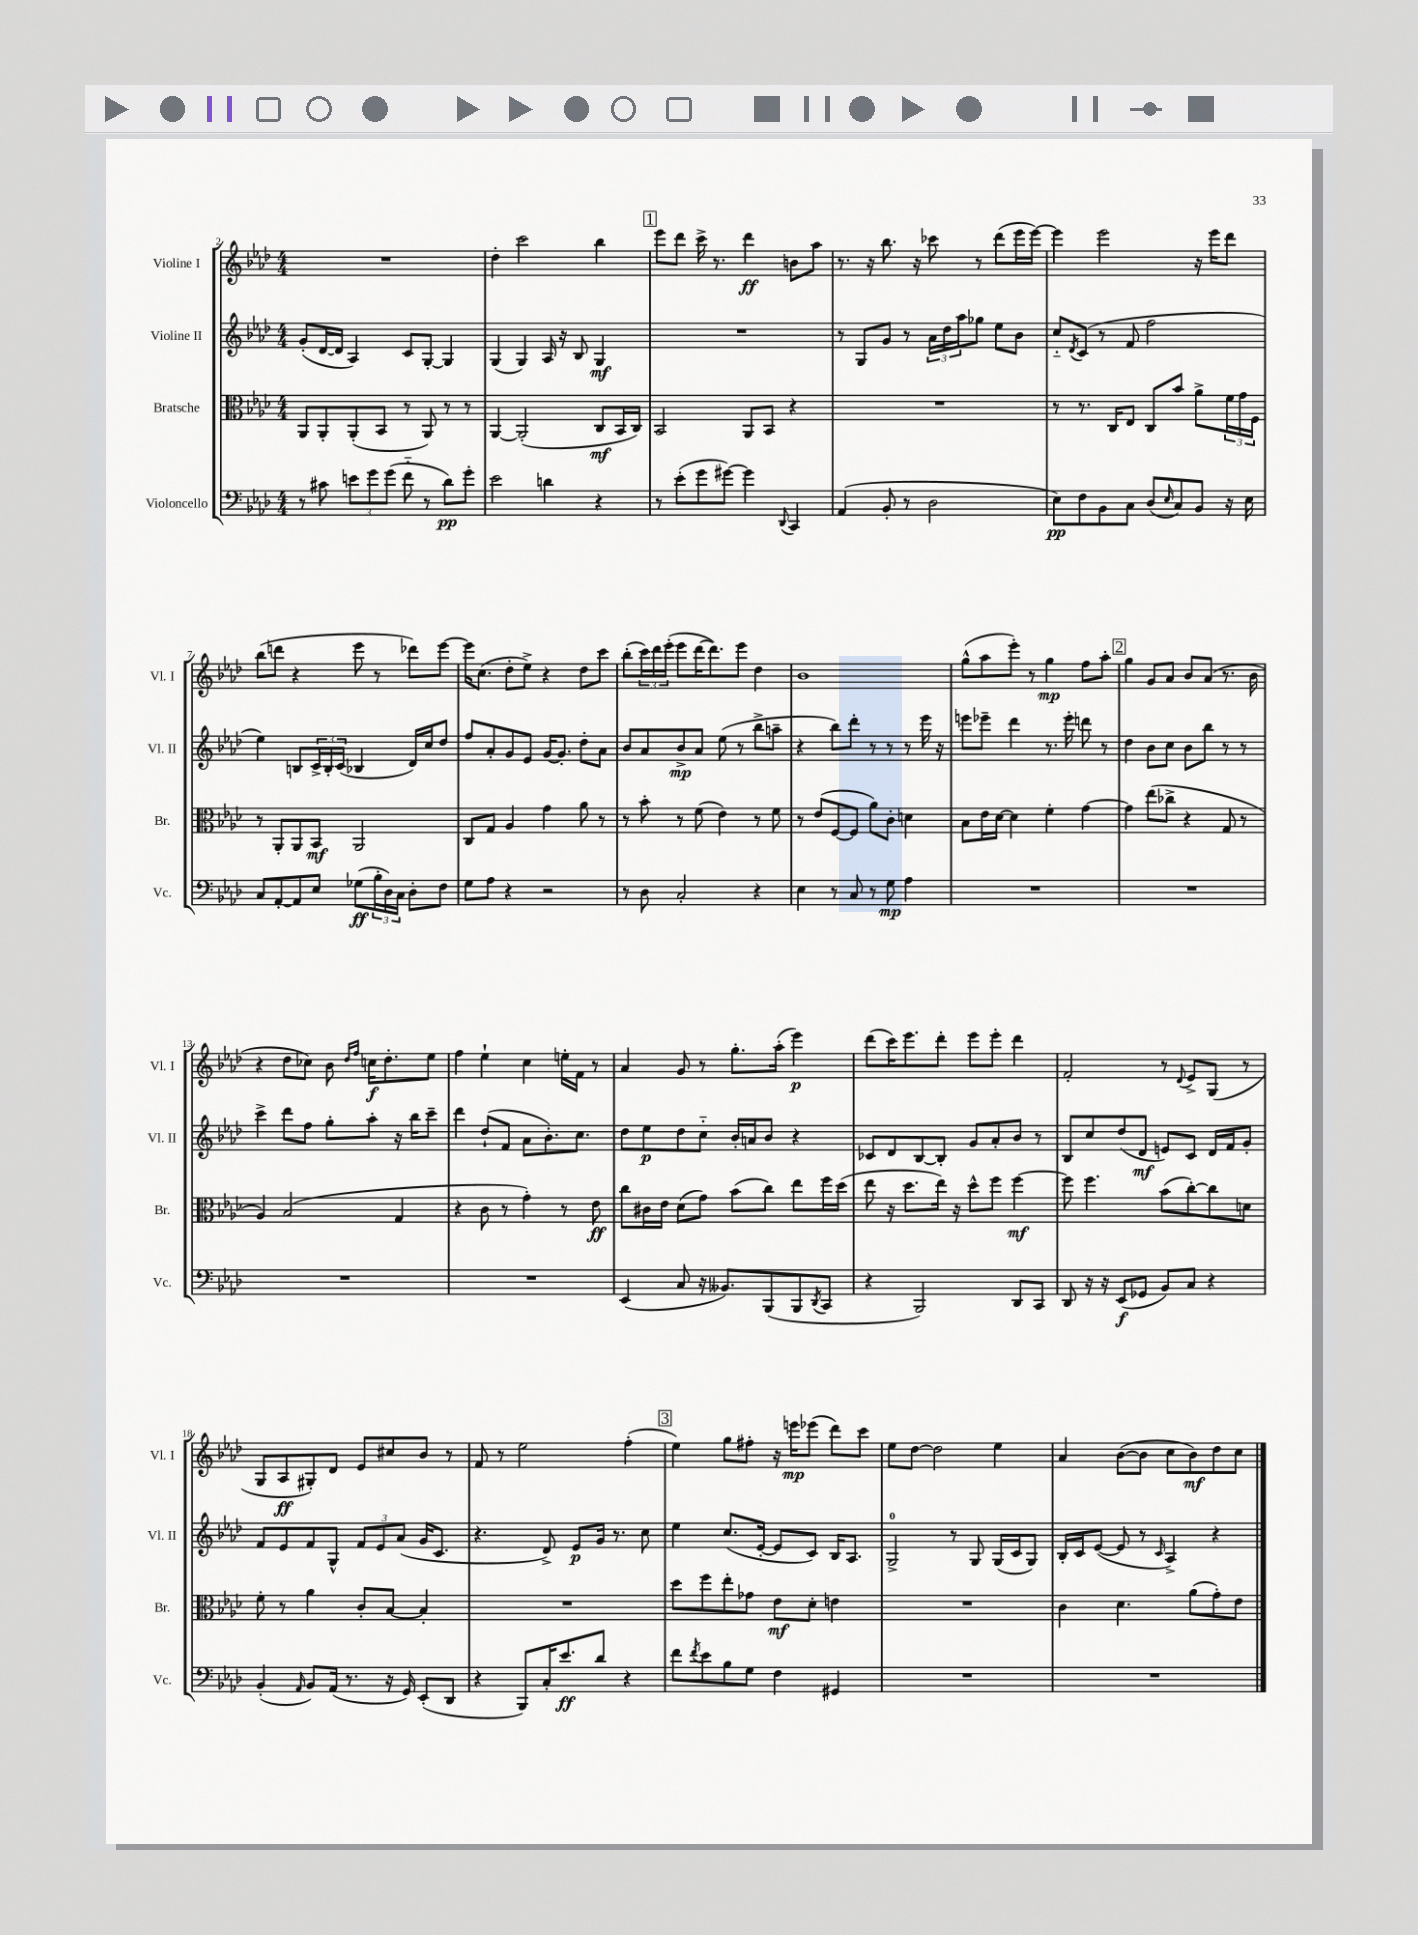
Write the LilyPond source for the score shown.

<<
\new StaffGroup <<
\new Staff = "s0" \with { instrumentName = "Violine I" shortInstrumentName = "Vl. I" } {
    \clef treble \key aes \major \numericTimeSignature \time 4/4
    R1 |
    des''4-. c'''2 bes''4 |
    \mark \markup { \box "1" } ees'''8 des'''8 c'''16-> r8. des'''4\ff b'8 aes''8 |
    r8. r16 bes''8. r16 ces'''8 r8 des'''8( ees'''16 ees'''16~) |
    ees'''4 ees'''2 r16 ees'''16 des'''8 |
    bes''8( d'''8 r4 ees'''8 r8 des'''8) ees'''8~ |
    ees'''16 c''8.( des''8-. ees''8->) r4 des''8 c'''8 |
    bes''8-.( \tuplet 3/2 { c'''16) des'''16 ees'''16-.( } ees'''8 des'''16~ des'''8.) ees'''8 des''4 |
    bes'1 |
    g''8-^( aes''8 ees'''8-.) r8 g''4\mp f''8 aes''8-. |
    \mark \markup { \box "2" } g''4 g'8 aes'8 bes'8 aes'8( r8. bes'16 |
    r4 des''8 ces''8) bes'8 \grace { des''16 f''16 } c''16\f des''8.-. ees''8 |
    f''4 ees''4-! c''4 e''16-. f'16 r8 |
    aes'4 g'8 r8 g''8.-. aes''16-.( ees'''4\p) |
    des'''8( c'''16) ees'''8. des'''8-. ees'''8 ees'''8-. des'''4 |
    f'2-. r8 \appoggiatura { des'8 } ees'8-> g8( r8 |
    g8 aes8\ff gis8-.) des'8 ees'8 cis''8 bes'8 r8 |
    f'8 r8 ees''2 f''4-.( |
    \mark \markup { \box "3" } ees''4) g''8 fis''8-. r16 e'''16\mp ees'''8( des'''8) c'''8 |
    ees''8 des''8~ des''2 ees''4 |
    aes'4 bes'8~( bes'8 c''8 bes'8\mf) des''8 c''8 \bar "|." |
}
\new Staff = "s1" \with { instrumentName = "Violine II" shortInstrumentName = "Vl. II" } {
    \clef treble \key aes \major \numericTimeSignature \time 4/4
    g'8-.( des'16~ des'16 aes4) c'8 g8~-. g4 |
    g4( g4) aes16 r16 bes8 g4\mf |
    \mark \markup { \box "1" } R1 |
    r8 g8 g'8 r8 \tuplet 3/2 { aes'16 des''16 aes''16 } ges''8 ees''8 bes'8 |
    c''8-_ \acciaccatura { des'8 } c'8( r8 f'8 f''2 |
    ees''4) b8 \tuplet 3/2 { c'16-> b16-. c'16( } bes4 des'16) c''16 des''8 |
    f''8 aes'8-. g'8 ees'8 g'16~ g'8.-. des''8-. aes'8 |
    bes'8 aes'8 bes'8->\mp aes'8 ees''8( r8 bes''8-> a''8-- |
    r4 bes''8) des'''8-. r8 r8 r8 ees'''16 r16 |
    e'''8 ees'''8-- des'''4 r8. ees'''16-. d'''8 r8 |
    \mark \markup { \box "2" } des''4 bes'8 c''8 bes'8 bes''8 r8 r8 |
    c'''4-> des'''8 f''8 g''8-. aes''8-. r16 bes''16 c'''8-- |
    des'''4 des''8-!( f'8 aes'8 bes'8.-.) c''8. |
    des''8 ees''8\p des''8 c''8-_ bes'16-. a'16 bes'8 r4 |
    ces'8 des'8 bes8~ bes8-. g'8 aes'8-. bes'8 r8 |
    bes8 c''8 des''8( des'8\mf e'8) c'8 des'16 f'16 g'8-. |
    f'8 ees'8 f'8 g8-^ \tuplet 3/2 { f'8 ees'8 aes'8( } g'16 c'8. |
    r4. des'8->) ees'8\p g'16 r8. c''8 |
    \mark \markup { \box "3" } ees''4 c''8.( ees'16~-. ees'8 c'8) bes16 aes8. |
    g2-0-> r8 g8 g16( c'16 g8) |
    bes16-. c'16 ees'8~( ees'8 r8 \grace { c'16 } aes4->) r4 \bar "|." |
}
\new Staff = "s2" \with { instrumentName = "Bratsche" shortInstrumentName = "Br." } {
    \clef alto \key aes \major \numericTimeSignature \time 4/4
    aes,8 aes,8-. aes,8-.( bes,8 r8 aes,8) r8 r8 |
    aes,4~ aes,2-.( c8\mf bes,16 c16) |
    \mark \markup { \box "1" } bes,2 aes,8 bes,8 r4 |
    R1 |
    r8 r8. c16 ees8 c8 bes'8 aes'8-> \tuplet 3/2 { f'16 g'16 f16 } |
    r8 aes,8-. aes,8 bes,8\mf aes,2 |
    c8 g8 aes4 g'4 aes'8 r8 |
    r8 bes'8-. r8 f'8( ees'4) r8 f'8 |
    r8 ees'8( f8~ f8 aes'8) c'8-. d'4 |
    bes8 ees'16 des'16~ des'4 f'4-. g'4~ |
    \mark \markup { \box "2" } g'4 ees''8( ces''8-> r4 g8 r8 |
    aes4) bes2( g4 |
    r4 c'8 r8 g'4-.) r8 ees'8\ff |
    c''8 cis'16 ees'16 des'8( g'8) bes'8( c''8) ees''8 f''16 des''16( |
    ees''8 r16 des''8. ees''16) r16 des''8-^ f''8 f''4~\mf |
    f''8 f''4. bes'8( c''8~-.) c''8 d'8 |
    f'8-. r8 aes'4 c'8-. bes8~ bes4-. |
    R1 |
    \mark \markup { \box "3" } des''8 f''8 ees''8-. ges'8 ees'8\mf des'8-. e'4 |
    R1 |
    c'4 des'4. aes'8( g'8-.) ees'8 \bar "|." |
}
\new Staff = "s3" \with { instrumentName = "Violoncello" shortInstrumentName = "Vc." } {
    \clef bass \key aes \major \numericTimeSignature \time 4/4
    r8 cis'8 \tuplet 3/2 { e'8 g'8 g'8( } f'8-_ r8 des'8\pp) g'8-. |
    ees'2 d'4 r4 |
    \mark \markup { \box "1" } r8 ees'8-.( g'8 gis'8~) gis'4 \appoggiatura { des,8 } c,4 |
    aes,4( bes,8-. r8 des2 |
    ees8\pp) f8 bes,8 c8 des8( \grace { ees16 } c8) bes,8 r16 ees16 |
    c8 aes,8~-. aes,8 ees8 ges8\ff( \tuplet 3/2 { bes16-. des16) c16 } des8-. f8 |
    g8 aes8 r4 r2 |
    r8 des8 c2-. r4 |
    ees4 r8 c8 r8 g8\mp aes4 |
    R1 |
    \mark \markup { \box "2" } R1 |
    R1 |
    R1 |
    ees,4( c8 r16 beses,8.) bes,,8( bes,,8 \acciaccatura { des,8 } c,8 |
    r4 bes,,2) des,8 c,8 |
    des,8 r16 r16 ees,8\f( ges,8 bes,8) c8 r4 |
    bes,4-.( \grace { aes,16 } bes,8) aes,16( r8. r16 g,16) ees,8-.( des,8 |
    r4 bes,,8) c16-. ees'8.\ff des'8 r4 |
    \mark \markup { \box "3" } f'8 \acciaccatura { f'8 } ees'8 bes8 g8 f4 gis,4 |
    R1 |
    R1 \bar "|." |
}
>>
>>
\layout { \context { \Score currentBarNumber = #2 } }
